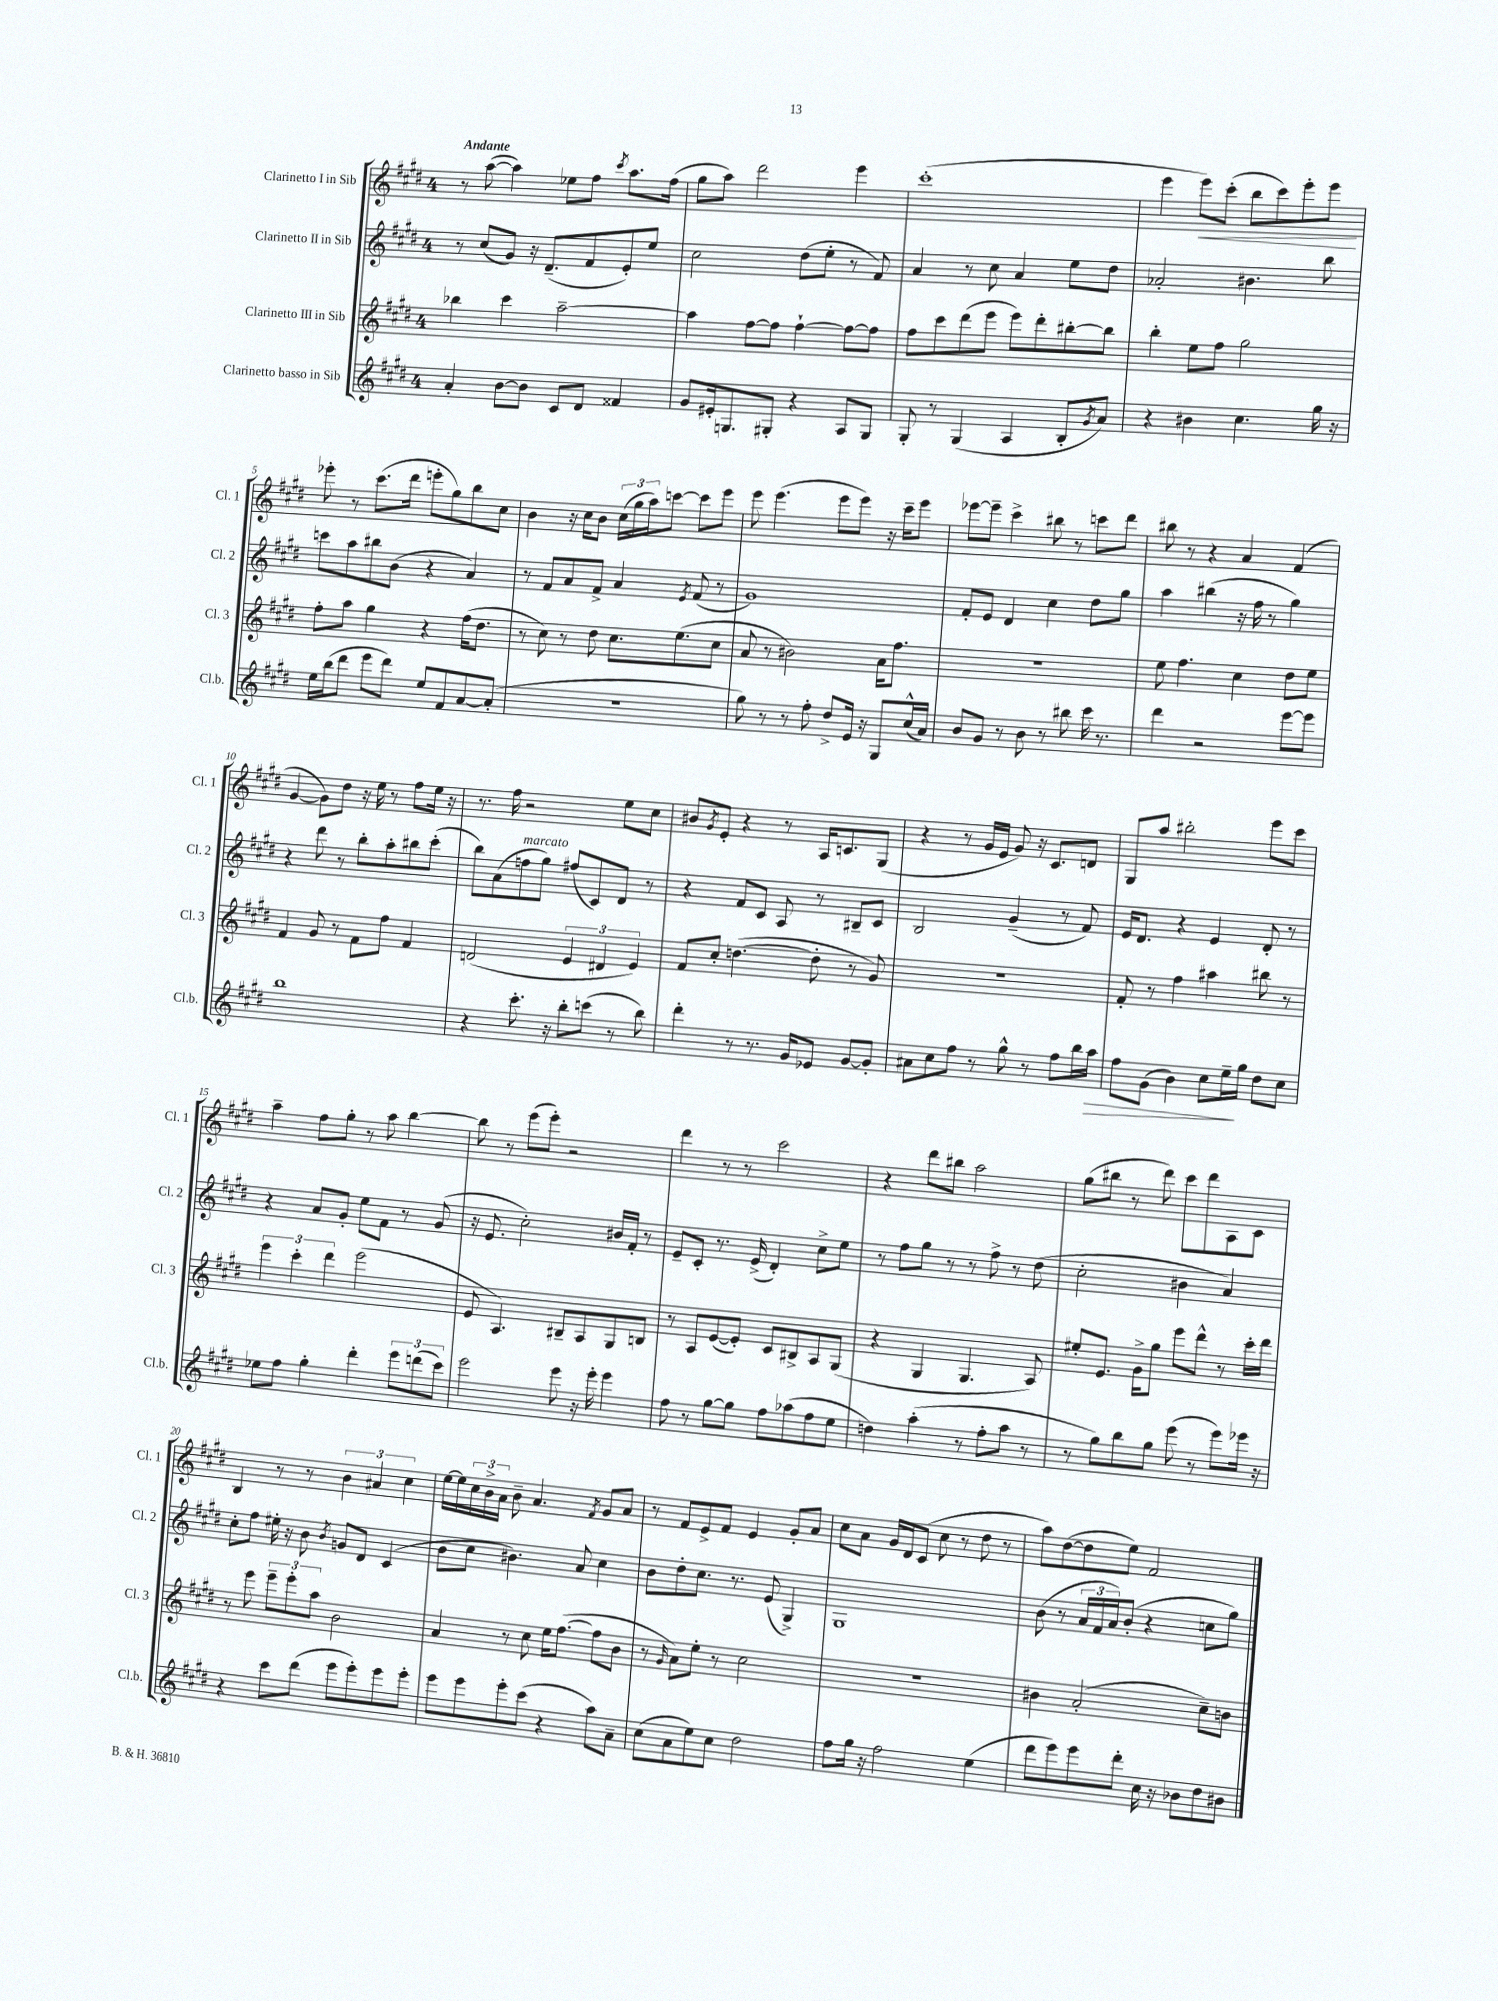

**kern	**kern	**kern	**kern
*staff4	*staff3	*staff2	*staff1
*clefG2	*clefG2	*clefG2	*clefG2
*k[f#c#g#d#]	*k[f#c#g#d#]	*k[f#c#g#d#]	*k[f#c#g#d#]
*M4/4	*M4/4	*M4/4	*M4/4
4a'	4bb-	8r	8r
.	.	(8cc#	([8aa
[8b	4ccc#	8g#)	4aa])
8b]	.	16r	.
.	.	(8.d#~	.
8c#	[2aa~	.	8ee-
8d#	.	8f#	8ff#
.	.	.	8qccc#
4f##	.	8e')	8.aa
.	.	8ee	.
.	.	.	(16ff#
=	=	=	=
8g#	4aa]	2cc#	8gg#
16e#'	.	.	8aa)
8.G	.	.	.
.	[8ff#	.	2ddd#
8G#'	8ff#]	.	.
4r	[4ff#`	(8dd#	.
.	.	8ee'	.
8A	8ff#_	8r	4eee
8G#	8ff#]	8f#)	.
=	=	=	=
8G#'	8ff#	4a	(1ccc#'
8r	8ccc#	.	.
(4G#	(8ddd#	8r	.
.	8eee	8cc#	.
4A	8eee)	4a	.
.	8ddd#'	.	.
8B'	[8bb#'	8ee	.
8qg#	.	.	.
8a)	8bb#]	8dd#	.
=	=	=	=
4r	4bb'	2a-'	4eee
4b#	8ee	.	8eee)
.	8ff#	.	(8ccc#'
4.cc#	2gg#	4.b#	8bb
.	.	.	8ccc#)
.	.	.	8eee'
16gg#	.	8bb	8eee
16r	.	.	.
=	=	=	=
16ee	8ff#'	8ccc	8eee-'
(16bb	.	.	.
8ddd#	8aa	8aa	8r
8eee	4gg#	8bb#	(8.ccc#
8ddd#)	.	(8b	.
.	.	.	16ddd#
8ee	4r	4r	8eee'
8f#	.	.	8gg#)
[8a	(16ff#	4a)	8bb
.	8.dd#	.	.
(8a']	.	.	8cc#
=	=	=	=
1r	8r	8r	4b
.	8cc#)	8f#	.
.	8r	8a	16r
.	.	.	16cc#
.	8dd#	8f#^	8b
.	8.cc#	4a	(24cc#
.	.	.	24gg#
.	.	.	24aa)
.	.	.	[8ccc
.	(8.ee	.	.
.	.	8qe	.
.	.	(8f#	8ccc]
.	8cc#	8r	8eee
=	=	=	=
8gg#)	8a	1g#)	8eee
8r	8r	.	(4.eee
8r	2b#)	.	.
8ff#'	.	.	.
8dd#^	.	.	8eee
16e	.	.	8eee)
16r	.	.	.
8G#	16a	.	16r
.	8.ff#	.	16ccc#~
(16cc#^^	.	.	8eee
16a)	.	.	.
=	=	=	=
8b	1r	8f#'	[8eee-
8g#	.	8e	8eee-~]
8r	.	4d#	4ccc#^
8b	.	.	.
8r	.	4cc#	8bb#
8bb#	.	.	8r
16ccc#	.	8dd#	8ccc
8.r	.	.	.
.	.	8gg#	8ddd#
=	=	=	=
4ddd#	8ee	4aa	8bb#
.	4.ff#	.	8r
2r	.	(4bb#	4r
.	4cc#	16r	4a
.	.	16ff#	.
.	.	8r	.
[8eee	8dd#	4gg#)	(4f#
8eee]	8ee	.	.
=	=	=	=
1bb	4f#	4r	[4g#
.	8g#	8ddd#	8g#])
.	8r	8r	8dd#
.	8f#	8bb'	16r
.	.	.	16ee
.	8ff#	8aa'	8r
.	4f#	8bb#	8ff#
.	.	(8ccc#'	16ee
.	.	.	16r
=	=	=	=
4r	(2d	8bb)	8.r
.	.	(8a	.
.	.	.	16ff#
8.ccc#'	.	8ff	2r
.	.	8gg#)	.
16r	.	.	.
8bb'	6e	(8ff#	.
(8ccc	.	8c#)	.
.	6d#	.	.
8r	.	8d#	8ee
.	6e)	.	.
8bb)	.	8r	8cc#
=	=	=	=
4ddd#'	8f#	4r	8b#
.	.	.	8qg#
.	8cc#'	.	8e'
8r	([4.dd	8f#	4r
8.r	.	8c#	.
.	.	8A	8r
16g#	.	.	.
8e-	8dd']	8r	16A
.	.	.	8.c
[8g#	8r	8B#~	.
8g#']	8g#)	8c#	(8G#
=	=	=	=
8a#	1r	2B	4r
8cc#	.	.	.
8ff#	.	.	8r
8r	.	.	16g#
.	.	.	16e
8gg#^^	.	(4g#~	8g#)
8r	.	.	16r
.	.	.	8.c#
8ff#	.	8r	.
16bb	.	8f#)	8d
16aa	.	.	.
=	=	=	=
8ff#	8f#'	16e	8G#
.	.	8.d#	.
(8g#	8r	.	8aa
4b)	4ff#	4r	2bb#'
8cc#	4aa#	4e	.
16ee~	.	.	.
16gg#	.	.	.
8dd#	8bb#	8d#'	8eee
8cc#	8r	8r	8ccc#
=	=	=	=
8ee-	6eee	4r	4aa~
8ff#	.	.	.
.	6ccc#'	.	.
4gg#'	.	8a	8ff#
.	6ddd#	.	.
.	.	8g#'	8gg#'
4ddd#'	(2eee	8ee	8r
.	.	8f#	8aa
12eee	.	8r	[4bb
(12ddd	.	.	.
.	.	(8g#	.
12ccc#)	.	.	.
=	=	=	=
2eee	8e	16r	8bb]
.	.	8.e	.
.	4.A)	.	8r
.	.	2cc#')	(8eee
.	.	.	8eee')
8eee	8B#~	.	2r
16r	8A	.	.
16eee'	.	.	.
4eee	8G#	16b#	.
.	.	16f#'	.
.	8B	8r	.
=	=	=	=
8ff#	8r	8e~	4ddd#
8r	8A	8c#'	.
[8gg#	([8e	8.r	8r
8gg#]	8e'])	.	8r
.	.	(16e^	.
8ff#	8c#	4d#')	2ccc#
(8aa-	8B#^	.	.
8ff#	8A	8cc#^	.
8ee	(8G#	8ee	.
=	=	=	=
4dd)	4r	8r	4r
.	.	8ff#	.
(4aa'	4G#	8gg#	8ddd#
.	.	8r	8bb#
8r	4.G#	8r	2aa
8ff#'	.	8ff#^	.
8aa	.	8r	.
8r	8A)	(8dd#	.
=	=	=	=
8r	8ee#'	2cc#'	(8gg#
8gg#)	8.e	.	8bb#
8bb	.	.	8r
.	16g#^	.	.
8gg#	8gg#	.	8ddd#)
(8eee	8eee	4b#	8ccc#
8r	8ddd#^^	.	8ddd#
8eee)	8r	4a)	8A
16eee-	16ccc#'	.	8c#
16r	16ddd#	.	.
=	=	=	=
4r	8r	8cc#'	4B
.	8eee	8ff#	.
8ccc#	12eee~	16ee#'	8r
.	.	16r	.
.	12eee'	.	.
(8ddd#	.	8b	8r
.	12aa	.	.
.	.	8qb	.
8eee	2b	8g	6b
8eee')	.	8d#	.
.	.	.	6a#
8eee	.	(4c#	.
.	.	.	6cc#
8eee'	.	.	.
=	=	=	=
8eee	4a	8b	[16ee
.	.	.	16ee]
8eee	.	8cc#	24cc#
.	.	.	24b^
.	.	.	24a
8eee'	8r	4.b#)	8b~
(8ccc#	8cc#	.	4.a
4r	16ee	.	.
.	([8.ff#	.	.
.	.	8a	.
.	.	.	8qf#
8aa)	8ff#]	4cc#	8g#
8a~	8b	.	8a
=	=	=	=
(8cc#	8r	8b	8r
.	16qqg#	.	.
8a	8a)	8dd#'	8f#
8ee)	8ee'	8.cc#	8e^
8cc#	8r	.	8f#
.	.	8.r	.
2dd#	2cc#	.	4e
.	.	(8e	.
.	.	4G#^)	8g#'
.	.	.	8a
=	=	=	=
8ff#	1r	1G#	8cc#
16gg#	.	.	8a
16r	.	.	.
2ff#	.	.	16g#
.	.	.	16d#
.	.	.	(8c#
.	.	.	8cc#
.	.	.	8r
(4ee	.	.	8dd#
.	.	.	8r
=	=	=	=
8ddd#	4b#	(8b	8aa)
8eee)	.	8r	([8dd#
8eee	(2a'	24a	8dd#]
.	.	24f#	.
.	.	24a)	.
8ddd#'	.	(8b'	8ee)
16cc#	.	4r	2f#
16r	.	.	.
8b-	.	.	.
8dd#	8cc#~)	8cc	.
8b#	8b	8gg#)	.
==	==	==	==
*-	*-	*-	*-
